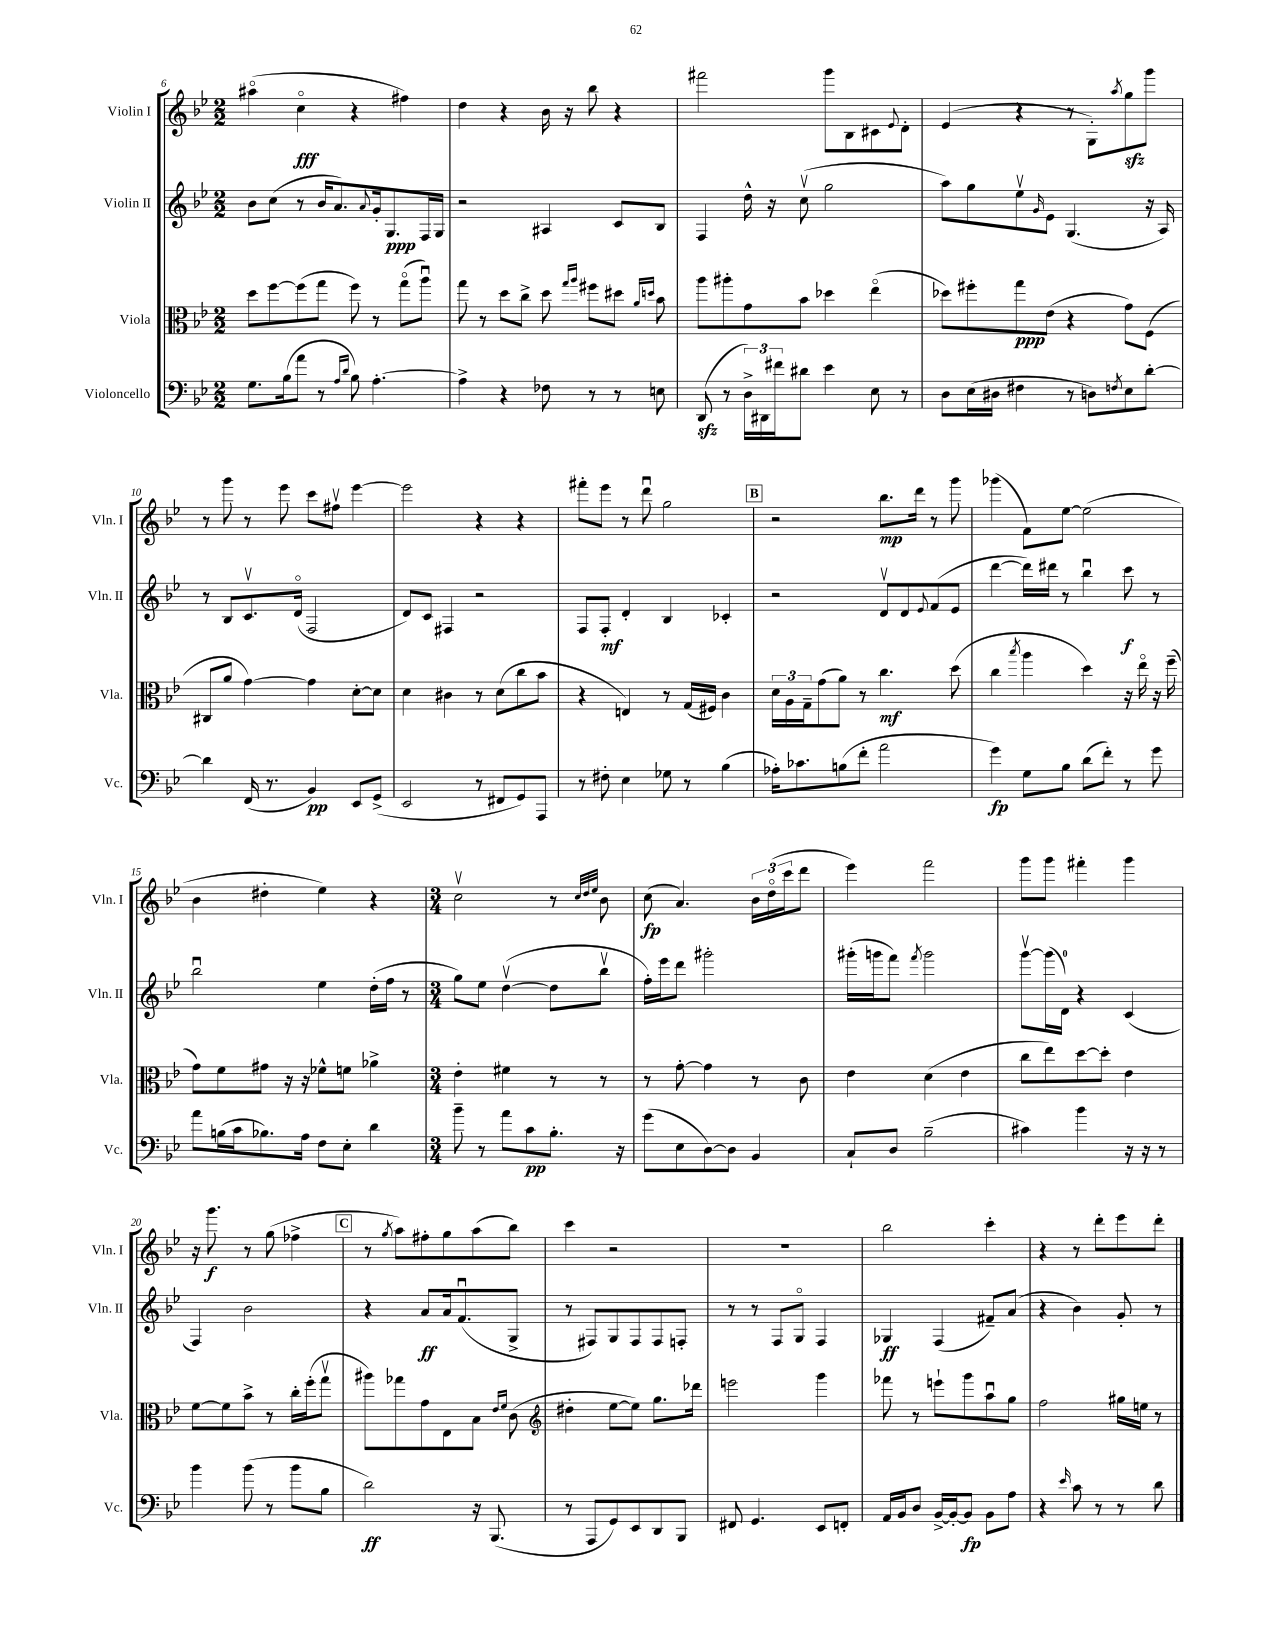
<<
\new StaffGroup <<
\new Staff = "s0" \with { instrumentName = "Violin I" shortInstrumentName = "Vln. I" } {
    \clef treble \key bes \major \numericTimeSignature \time 2/2
    ais''4\flageolet( c''4\flageolet\fff r4 fis''4) |
    d''4 r4 bes'16 r16 bes''8 r4 |
    fis'''2 g'''8 bes8 cis'8 \appoggiatura { ees'8 } d'8-. |
    ees'4( r4 r8 g8-.) \acciaccatura { a''8 } g''8\sfz g'''8 |
    r8 g'''8 r8 ees'''8 c'''8 fis''8\upbow ees'''4~ |
    ees'''2 r4 r4 |
    fis'''8-. ees'''8 r8 d'''8\downbow g''2 |
    \mark \markup { \box "B" } r2 bes''8.\mp d'''16 r8 g'''8 |
    ges'''4( f'8) ees''8~ ees''2( |
    bes'4 dis''4-. ees''4) r4 |
    \numericTimeSignature \time 3/4 c''2\upbow r8 \grace { c''32 d''32 ees''32 } bes'8 |
    c''8\fp( a'4.) \tuplet 3/2 { bes'16 d''16\flageolet( c'''16 } d'''8 |
    ees'''4) f'''2 |
    g'''8 g'''8 fis'''4-. g'''4 |
    r16 g'''8.\f r8 g''8( fes''4-> |
    \mark \markup { \box "C" } r8 \acciaccatura { g''8 } a''8) fis''8-. g''8 a''8( bes''8) |
    c'''4 r2 |
    R2. |
    bes''2 c'''4-. |
    r4 r8 d'''8-. ees'''8 d'''8-. \bar "|." |
}
\new Staff = "s1" \with { instrumentName = "Violin II" shortInstrumentName = "Vln. II" } {
    \clef treble \key bes \major \numericTimeSignature \time 2/2
    bes'8 c''8( r8 bes'16 a'8.) \appoggiatura { a'8 } g'16-. g8.\ppp f16 g16 |
    r2 ais4 c'8 bes8 |
    f4 d''16-^ r16 c''8\upbow( g''2 |
    a''8) g''8 ees''8\upbow \grace { g'16 } ees'8 g4.( r16 a16) |
    r8 bes8 c'8.\upbow d'16\flageolet( f2 |
    d'8) c'8 fis4 r2 |
    f8 f8-.\mf d'4-. bes4 ces'4-. |
    \mark \markup { \box "B" } r2 d'8\upbow d'8 \appoggiatura { ees'8 } f'8( ees'8 |
    d'''4~ d'''16) dis'''16 r8 bes''4\downbow c'''8\f r8 |
    bes''2\downbow ees''4 d''16-.( f''16 r8 |
    \numericTimeSignature \time 3/4 g''8) ees''8 d''4~\upbow( d''8 bes''8\upbow |
    f''16-.) ees'''16 d'''8 gis'''2-. |
    gis'''16-.( g'''16 f'''8) \acciaccatura { f'''8 } g'''2 |
    g'''8~\upbow g'''16( d'16-0) r4 c'4( |
    f4) bes'2 |
    \mark \markup { \box "C" } r4 a'8\ff a'16 f'8.\downbow( g8-> |
    r8 fis8) g8 fis8 fis8 f8-. |
    r8 r8 f8 g8\flageolet f4 |
    ges4\ff f4( fis'8--) a'8( |
    r4 bes'4) g'8-. r8 \bar "|." |
}
\new Staff = "s2" \with { instrumentName = "Viola" shortInstrumentName = "Vla." } {
    \clef alto \key bes \major \numericTimeSignature \time 2/2
    d''8 f''8~ f''8( g''8 f''8) r8 g''8\flageolet( a''8\downbow) |
    g''8 r8 d''8 c''8-> d''8 \grace { g''16 a''16 } fis''8 dis''8 \grace { a'16 d''16 } bes'8 |
    a''8 ais''8-. g'8 bes'8 des''4 ees''4\flageolet( |
    des''8) fis''8-. g''8\ppp ees'8( r4 g'8) f8( |
    cis8 a'8 g'4~) g'4 d'8~-. d'8 |
    d'4 cis'4 r8 d'8( c''8 bes'8 |
    r4 e4) r8 g16( fis16) c'4 |
    \mark \markup { \box "B" } \tuplet 3/2 { d'16 a16 g16-- } g'8( a'8) r8 c''4.\mf d''8( |
    c''4 \acciaccatura { bes''8 } a''4 d''4) r16 ees''16\flageolet r16 f''16--( |
    g'8) f'8 gis'8 r16 r16 fes'8-^ f'8 aes'4-> |
    \numericTimeSignature \time 3/4 ees'4-. fis'4 r8 r8 |
    r8 g'8~-. g'4 r8 c'8 |
    ees'4 d'4( ees'4 |
    c''8 ees''8) d''8~ d''8-. ees'4 |
    f'8~ f'8 bes'8-> r8 c''16-. f''16-.( g''8\upbow |
    \mark \markup { \box "C" } ais''8) ges''8 g'8 ees8 bes8 \grace { ees'16 f'16 } c'8( |
    \clef treble dis''4-. ees''8~ ees''8) g''8. des'''16 |
    e'''2 g'''4 |
    fes'''8 r8 e'''8-! g'''8 a''8\downbow g''8 |
    f''2 gis''16 e''16 r8 \bar "|." |
}
\new Staff = "s3" \with { instrumentName = "Violoncello" shortInstrumentName = "Vc." } {
    \clef bass \key bes \major \numericTimeSignature \time 2/2
    g8. bes16( a'8 r8 \grace { a16 d'16 } bes8) a4.~-. |
    a4-> r4 fes8 r8 r8 e8 |
    d,8\sfz( r8 \tuplet 3/2 { d16->) dis,16 fis'16 } dis'8 ees'4 ees8 r8 |
    d8 ees16( dis16 fis4 r8 d8) \acciaccatura { f8 } ees8 d'8~-. |
    d'4 f,16( r8. bes,4\pp) ees,8 g,8->( |
    ees,2 r8 fis,8 g,8) a,,8 |
    r8 fis8-. ees4 ges8 r8 bes4( |
    \mark \markup { \box "B" } aes16-.) ces'8. b8( f'8-. a'2 |
    g'4\fp) g8 bes8 d'8( f'8-.) r8 g'8 |
    a'8 b16( c'16 bes8.) a16 f8 ees8-. d'4 |
    \numericTimeSignature \time 3/4 bes'8-- r8 a'8 c'8\pp bes8.-. r16 |
    g'8( ees8 d8~) d8 bes,4 |
    c8-! d8 bes2--( |
    cis'4) bes'4 r16 r16 r8 |
    bes'4 bes'8( r8 bes'8 bes8 |
    \mark \markup { \box "C" } d'2\ff) r16 bes,,8.( |
    r8 a,,8 g,8) ees,8 d,8 bes,,8 |
    fis,8 g,4. ees,8 f,8-. |
    a,16 bes,16 d8 bes,16~-> bes,16~-. bes,8\fp bes,8 a8 |
    r4 \grace { ees'16 } c'8 r8 r8 d'8 \bar "|." |
}
>>
>>
\layout { \context { \Score currentBarNumber = #6 } }
